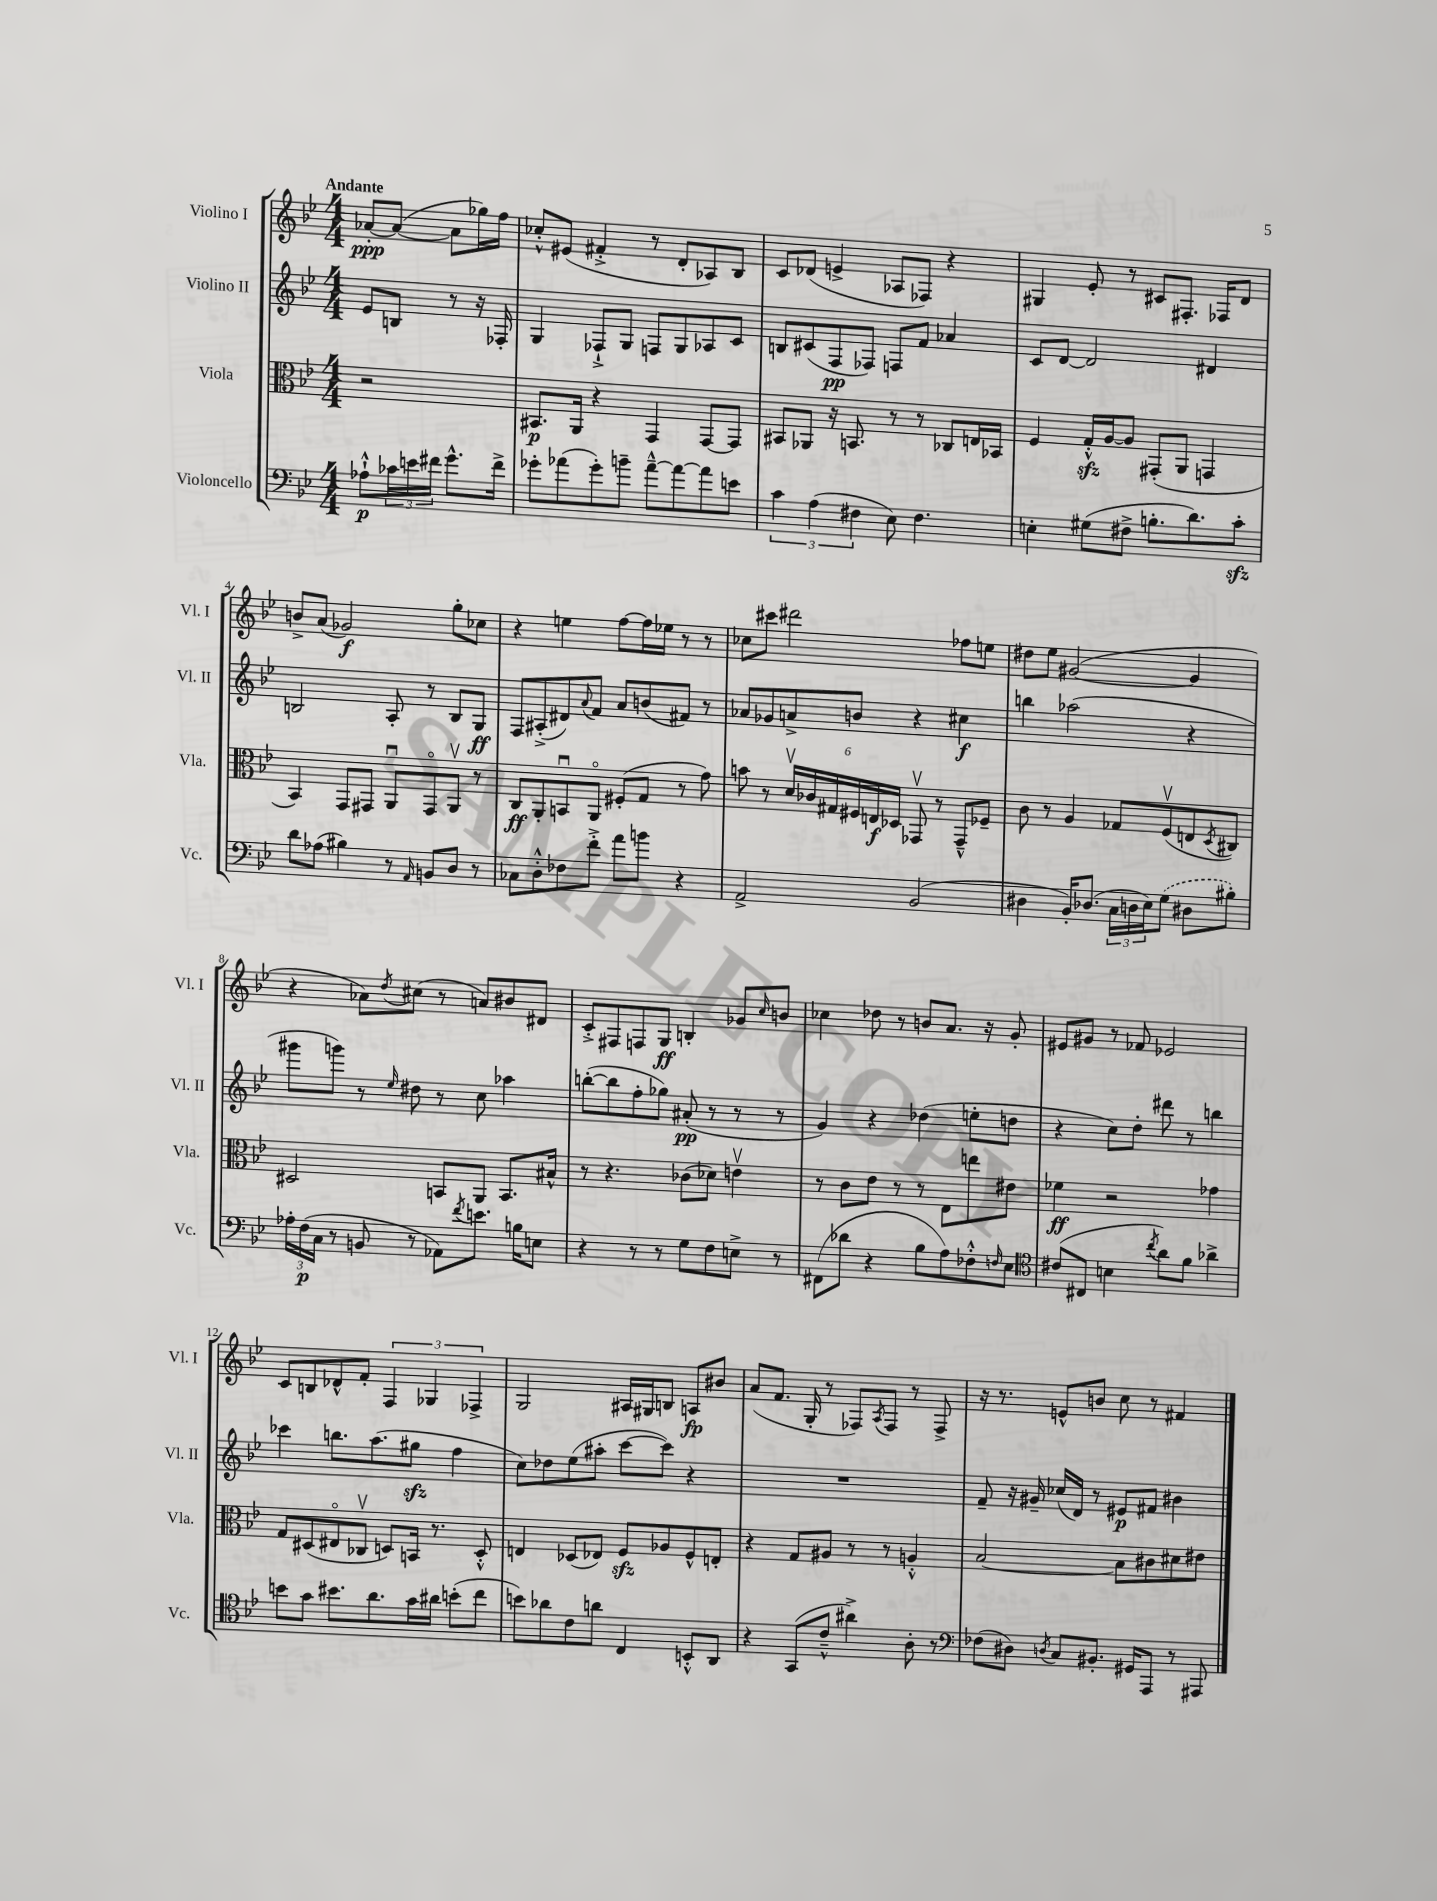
<<
\new StaffGroup <<
\new Staff = "s0" \with { instrumentName = "Violino I" shortInstrumentName = "Vl. I" } {
    \clef treble \key bes \major \numericTimeSignature \time 4/4 \partial 2 \tempo "Andante"
    aes'8~-.\ppp aes'8~( aes'8 ges''16) f''16 |
    ces''8-.-^ eis'8( fis'4-.-> r8 d'8-. aes8) bes8 |
    c'8 des'8( e'4-> aes8 fes8) r4 |
    gis4 ees'8-. r8 cis'8 fis8.-. fes16 d'8 |
    b'8-> a'8( ges'2\f) g''8-. ces''8 |
    r4 e''4 f''8~ f''16 ees''16 r8 r8 |
    ces''8 cis'''8 dis'''2 fes''8 e''8 |
    dis''8 ees''8 gis'2~( gis'4 |
    r4 aes'8) \acciaccatura { d''8 } cis''8( r8 a'8) bis'8 dis'8 |
    c'8-.-> fis8 f8 g8\ff b4-. ges'8 \grace { c''16 } b'8 |
    ces''4 des''8 r8 b'8 a'8. r16 g'8-. |
    eis'8 gis'8 r8 fes'8 ees'2 |
    c'8 b8 des'8-^ f'8-. \tuplet 3/2 { f4 ges4 fes4-> } |
    g2 ais16 gis16 b8 a8\fp bis'8 |
    a'8( f'8. g16-. r8 fes8) \acciaccatura { a8 } fes8 r8 fes8-> |
    r16 r8. e'8-^ b'8 c''8 r8 fis'4 \bar "|." |
}
\new Staff = "s1" \with { instrumentName = "Violino II" shortInstrumentName = "Vl. II" } {
    \clef treble \key bes \major \numericTimeSignature \time 4/4 \partial 2
    ees'8 b8 r8 r16 fes16-. |
    g4 fes8-!-> g8 f8 g8 aes8 c'8 |
    b8 cis'8( f8\pp fes8) f8 f'8 aes'4 |
    c'8 d'8~ d'2 dis'4 |
    b2 a8-. r8 b8 g8\ff |
    f8 ais8-.->( dis'8) \appoggiatura { a'8 } f'8 a'8 b'8( fis'8) r8 |
    aes'8 ges'8 a'8-> b'8 r4 cis''4\f |
    b''4 aes''2( r4 |
    gis'''8 g'''8) r8 \grace { ees''16 } dis''8 r8 c''8 aes''4 |
    b''8~-.( b''8 f''8-. ges''8) ais'8-.\pp( r8 r8 r8 |
    g'4) r4 des''4( e''8-. d''8 |
    r4 c''8) d''8-. dis'''8 r8 b''4 |
    ces'''4 b''8. a''8.( gis''8\sfz f''4 |
    c''8) des''8 ees''8( ais''8-. c'''8~ c'''8) r4 |
    R1 |
    f'8-- r16 gis'16-- ces''16( d'16) r8 eis'8\p fis'8 bis'4 \bar "|." |
}
\new Staff = "s2" \with { instrumentName = "Viola" shortInstrumentName = "Vla." } {
    \clef alto \key bes \major \numericTimeSignature \time 4/4 \partial 2
    r2 |
    bis,8.\p a,16 r4 g,4 g,8~ g,8 |
    bis,8 aes,8 r16 b,8. r8 r8 ces8 e16 bes,16 |
    f4 g16-.-^\sfz a16~ a8 gis,8-.( a,8 g,4 |
    bes,4) g,8 gis,8 a,8\downbow gis,8\flageolet a,8\upbow r8 |
    c8\ff a,8-. b,8\downbow a,8\flageolet fis8-.( g8 r8 g'8) |
    b'8 r8 \tuplet 6/4 { d'16\upbow ces'16 gis16 fis16 e16\f des16 } ges,8\upbow r8 ges,8---^ fes8-- |
    c'8 r8 a4 ges8 f8\upbow( e8 \acciaccatura { d8 } cis8) |
    dis2 b,8 a,8 b,8. bis16-^ |
    r8 r4. ces'8( des'8) e'4\upbow |
    r8 c'8 ees'8 r8 r8 ees8 e''8 eis'8 |
    fes'4\ff r2 ges'4 |
    g8 dis8( eis8\flageolet ces8\upbow d8) b,16 r8. d8-.-^ |
    e4 des8( ees8) f8\sfz aes8 f8-^ e8-. |
    r4 g8 ais8 r8 r8 a4-.-^ |
    bes2~ bes8 cis'8 dis'8 eis'8 \bar "|." |
}
\new Staff = "s3" \with { instrumentName = "Violoncello" shortInstrumentName = "Vc." } {
    \clef bass \key bes \major \numericTimeSignature \time 4/4 \partial 2
    aes8-!-^\p \tuplet 3/2 { ces'16 e'16 fis'16 } g'8.-^ fis'16-> |
    ges'8-. aes'8( ges'8-.) b'8-- aes'8~---^ aes'8~ aes'8 e'8 |
    \tuplet 3/2 { c'4 a4( fis4 } ees8) fis4. |
    e4-. gis8( fis8-> b8.-. d'8.) c'8-.\sfz |
    d'8 aes8( bis4) r8 \grace { a,16 } b,8 d8 r8 |
    ces8 d8-.-^ fes8 f'8-.-> a'8 b'8 r4 |
    a,2-> bes,2( |
    dis4 bes,16-.) des8.( \tuplet 3/2 { c16 d16 ees16) } \once \slurDashed g8( dis8 bis8-.) |
    \tuplet 3/2 { aes16-. f16\p( c16 } r8 b,8 r8 aes,8) \acciaccatura { f'8 } e'8. b16 e8 |
    r4 r8 r8 g8 f8 e8-> r8 |
    fis,8( des'8 r4 bes8 a8) fes8-.-^ \grace { f16 } ees8 |
    \clef tenor cis'8( cis8 b4 \acciaccatura { c''8 } a'8) f'8 aes'4-> |
    b'8 g'8 bis'8. a'8. g'16 ais'16 b'8-.( c''8 |
    b'8) aes'8 c'8 a'8 c4 b,8-.-^ a,8 |
    r4 g,8( c'8---^ ais'4->) a8-. r8 |
    \clef bass fes8( dis8) \acciaccatura { d8 } c8 bis,8.-. gis,16 a,,8 r8 ais,,8 \bar "|." |
}
>>
>>
